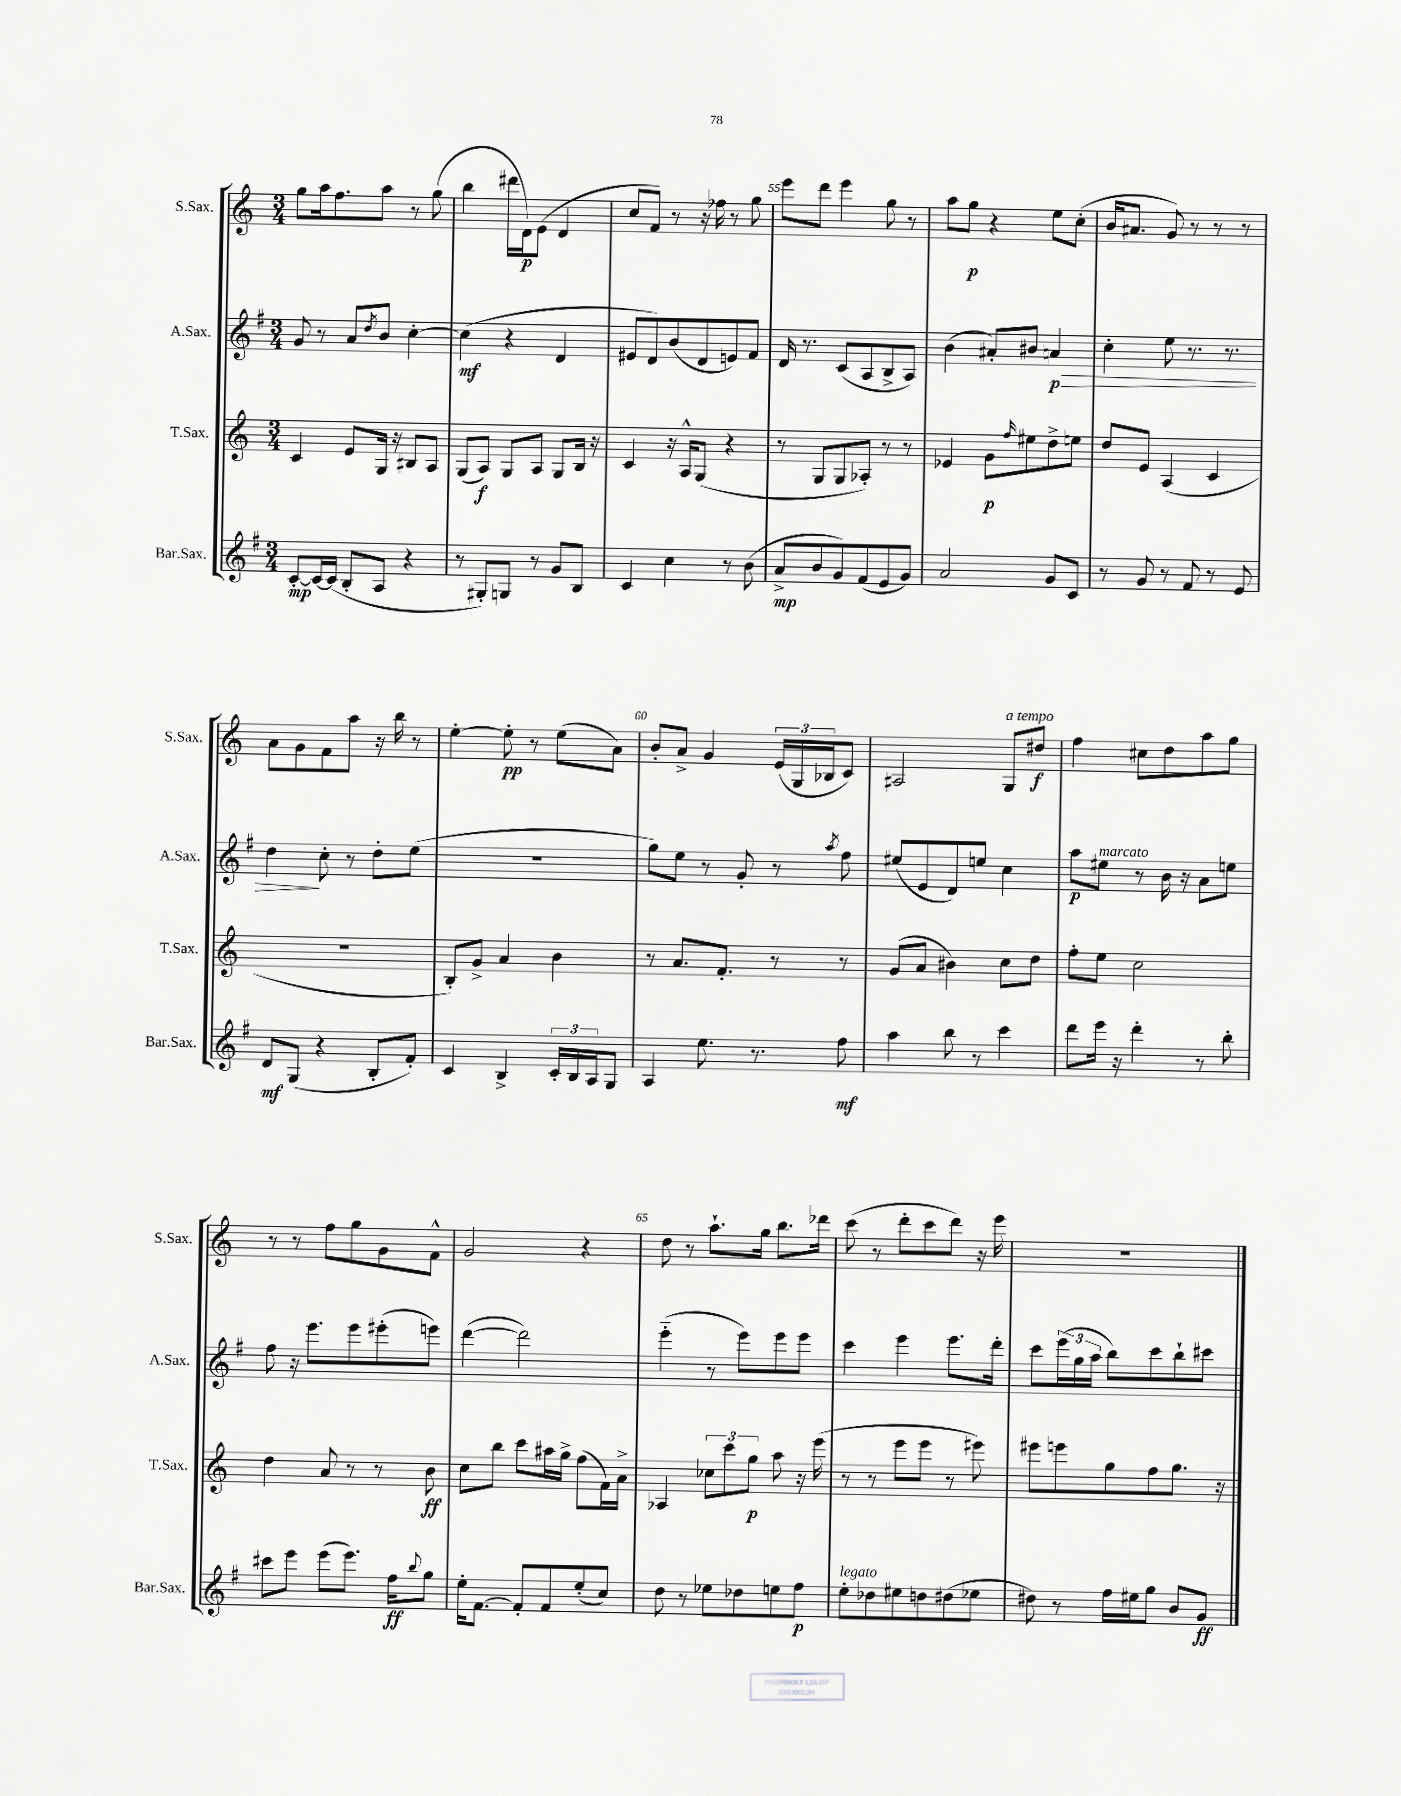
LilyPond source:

<<
\new StaffGroup <<
\new Staff = "s0" \with { instrumentName = "S.Sax." shortInstrumentName = "S.Sax." } {
    \clef treble \key c \major \numericTimeSignature \time 3/4
    g''8 a''16 f''8. a''8 r8 g''8( |
    b''4 dis'''16 d'16\p) e'8( d'4 |
    c''8 f'8) r8 r16 fes''16 r8 g''8 |
    e'''8 d'''8 e'''4 g''8 r8 |
    a''8 g''8\p r4 e''8 c''8-.( |
    b'16 ais'8. g'8) r8 r8 r8 |
    a'8 g'8 f'8 a''8 r16 b''16 r8 |
    e''4~-. e''8-.\pp r8 e''8( a'8) |
    b'8-. a'8-> g'4 \tuplet 3/2 { e'16( g16 bes16 } c'8) |
    ais2 g8^\markup { \italic "a tempo" } dis''8\f |
    f''4 cis''8 d''8 a''8 g''8 |
    r8 r8 f''8 g''8 g'8 f'8-^ |
    g'2 r4 |
    d''8 r8 a''8.-! g''16 b''8. des'''16 |
    c'''8( r8 d'''8-. c'''8 d'''8) r16 e'''16 |
    R2. \bar "|." |
}
\new Staff = "s1" \with { instrumentName = "A.Sax." shortInstrumentName = "A.Sax." } {
    \clef treble \key g \major \numericTimeSignature \time 3/4
    g'8 r8 a'8 \acciaccatura { d''8 } b'8 c''4~-. |
    c''4\mf( r4 d'4 |
    eis'8 d'8) b'8( d'8 e'8) fis'8 |
    d'16 r8. c'8( a8 b8-> a8) |
    b'4( ais'8-.) bis'8 a'4\p\> |
    c''4-. e''8 r8. r8. |
    d''4\! c''8-. r8 d''8-. e''8( |
    R2. |
    g''8) e''8 r8 g'8-. r8 \acciaccatura { a''8 } fis''8 |
    eis''8( e'8 d'8) e''8 c''4 |
    a''8\p eis''8^\markup { \italic "marcato" } r8 b'16 r16 a'8 e''8 |
    fis''8 r16 e'''8. e'''8 eis'''8-.( e'''8) |
    d'''4~( d'''2) |
    e'''4-_( r8 e'''8) e'''8 e'''8 |
    c'''4 e'''4 e'''8. d'''16-. |
    c'''8 \tuplet 3/2 { e'''16( g''16 a''16 } b''8) c'''8 b''8-! cis'''8 \bar "|." |
}
\new Staff = "s2" \with { instrumentName = "T.Sax." shortInstrumentName = "T.Sax." } {
    \clef treble \key c \major \numericTimeSignature \time 3/4
    c'4 e'8 g16 r16 bis8 a8 |
    g8( a8\f) g8 a8 g8 b16 r16 |
    c'4 r16 a16-^ g8( r4 |
    r8 g8 g8 aes8-.) r8 r8 |
    ees'4 g'8\p \grace { f''16 } eis''8 d''8-> e''8 |
    d''8 e'8 a4( c'4 |
    R2. |
    b8-.) g'8-> a'4 b'4 |
    r8 a'8. f'8.-. r8 r8 |
    g'8( a'8 bis'4) c''8 d''8 |
    f''8-. e''8 c''2 |
    d''4 a'8 r8 r8 b'8\ff |
    c''8 b''8 c'''8 ais''16 g''16-> f''8( f'16) a'16-> |
    aes4 \tuplet 3/2 { ces''8 c'''8 g''8\p } a''8 r16 e'''16( |
    r8 r8 e'''8 e'''8 r8 eis'''8) |
    eis'''8 e'''8 g''8 f''8 g''8. r16 \bar "|." |
}
\new Staff = "s3" \with { instrumentName = "Bar.Sax." shortInstrumentName = "Bar.Sax." } {
    \clef treble \key g \major \numericTimeSignature \time 3/4
    c'8~-.\mp c'16~ c'16( b8-. a8 r4 |
    r8 gis8-.) g8 r8 g'8 b8 |
    c'4 c''4 r8 b'8( |
    a'8->\mp b'8 g'8) fis'8( e'8 g'8) |
    a'2 g'8 c'8 |
    r8 g'8 r8 fis'8 r8 e'8 |
    d'8\mf g8( r4 b8-. fis'8-.) |
    c'4 b4-> \tuplet 3/2 { c'16-. b16 a16 } g8 |
    a4 e''8. r8. fis''8\mf |
    a''4 b''8 r8 c'''4 |
    d'''8 e'''16 r16 d'''4-. r8 b''8-. |
    cis'''8 e'''8 e'''8( e'''8.) fis''16\ff \appoggiatura { b''8 } g''8 |
    e''16-. fis'8.~ fis'8-. fis'8 e''8-.( c''8) |
    d''8 r8 ees''8 des''8 e''8 fis''8\p |
    e''8-.^\markup { \italic "legato" } des''8 eis''8 d''8 dis''8( ees''8 |
    dis''8) r8 fis''16 eis''16 g''8 b'8 g'8\ff \bar "|." |
}
>>
>>
\layout { \context { \Score currentBarNumber = #52 \override BarNumber.break-visibility = ##(#f #t #t) barNumberVisibility = #(every-nth-bar-number-visible 5) } }
